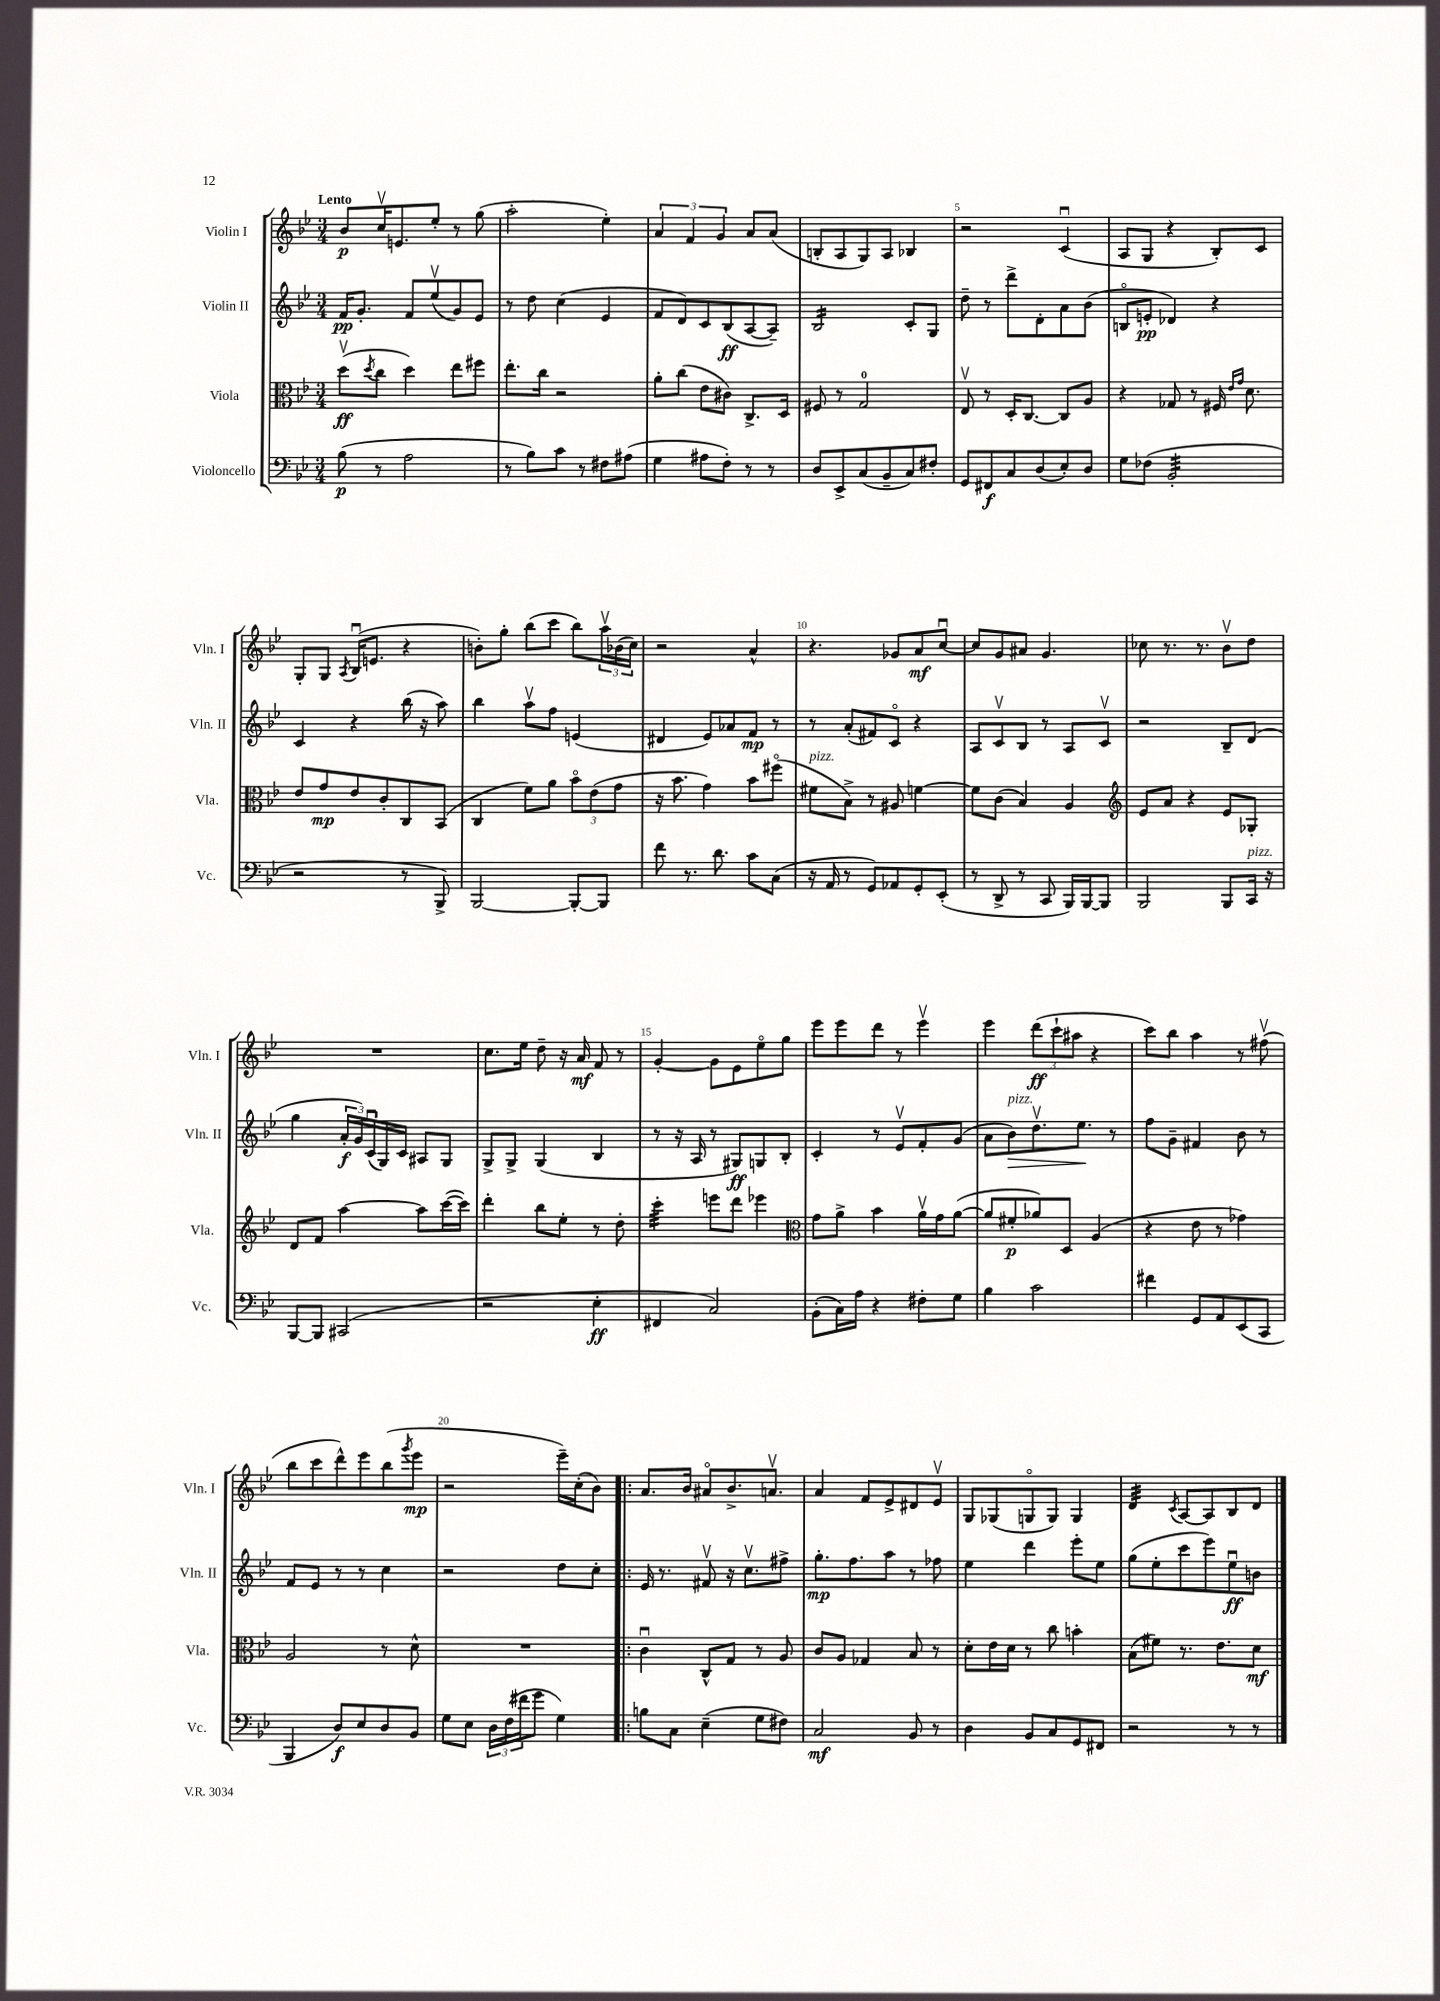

**kern	**kern	**kern	**kern
*staff4	*staff3	*staff2	*staff1
*clefF4	*clefC3	*clefG2	*clefG2
*k[b-e-]	*k[b-e-]	*k[b-e-]	*k[b-e-]
*M3/4	*M3/4	*M3/4	*M3/4
(8B-\	(8ddv\L	16f/LK	8b-/L
.	.	8.g'/J	.
.	8qdd/	.	.
8r	8cc\J	.	16ccv/K
.	.	.	8.e/
2A\	4dd\)	8f/L	.
.	.	(8ee-v/	8ee-'/J
.	8ee-\L	8g/)	8r
.	8ff#\J	8e-/J	(8gg\
=	=	=	=
8r	8.ee-'\L	8r	2aa'\
8B-\L)	.	8dd\	.
.	16cc\Jk	.	.
8c\J	2r	(4cc\	.
8r	.	.	.
8F#\L	.	4e-/	4ee-'\)
(8A#\J	.	.	.
=	=	=	=
4G\	8a'\L	8f/L	6a/
.	(8cc\J	8d/)	.
.	.	.	6f/
8A#\L	8e-\L	8c/	.
.	.	.	6g/
8F'\J)	8c#\J)	(8B-/	.
8r	8.C^/L	[8A/	8a/L
8r	.	8A~/]J)	(8a/J
.	16D/Jk	.	.
=	=	=	=
8D/L	8F#/	2B-/	8B'/L
8EE-^/	8r	.	8A/
(8C/	2G/	.	8G/)
8BB-~/	.	.	8A/J
8C/)	.	8c'/L	4B-/
8F#'/J	.	8G/J	.
=	=	=	=
8GG/L	8E-v/	8dd~\	2r
8FF#/	8r	8r	.
8C/	16D'/LK	8ddd^\L	.
.	[8.C/J	.	.
(8D/	.	8d'\	.
8E-'/)	8C/]L	8a\	(4cu/
8D/J	8A/J	(8b-\J	.
=	=	=	=
8G\L	4r	8Bo/L	8A/L
(8F-\J	.	8e'/J	8G/J
2BB-'/	8G-/	4d-/)	4r
.	8r	.	.
.	16F#/	4r	8B-'/L)
.	16qqe-/LL	.	.
.	16qqg/JJ	.	.
.	8.d\	.	.
.	.	.	8c/J
=	=	=	=
2r	8e-/L	4c/	8G'/L
.	8g/	.	8G/J
.	.	.	8qA/
.	8e-/	4r	(16B-u/LK
.	.	.	8.e/J
.	8c'/	.	.
8r	8C/	(16bb-\	4r
.	.	16r	.
8BBB-^/)	(8BB-/J	8aa\)	.
=	=	=	=
[2BBB-/	4C/	4bb-\	8b'\L)
.	.	.	8gg'\J
.	8f\L)	8aav\L	(8bb-\L
.	8a\J	8ff\J	8ccc\J
8BBB-'/_L	12b-o\L	(4e/	8bb-\L)
.	(12e-\	.	.
8BBB-/]J	.	.	24aav\L
.	12g\J	.	(24b-\
.	.	.	24cc\JJ)
=	=	=	=
8f\	16r	4d#/	2r
.	8.b-\	.	.
8.r	.	.	.
.	4g\)	8e-/L)	.
8.d\	.	.	.
.	.	8a-/	.
8c\L	8b-\L	8f/J	4a^^/
(8C\J	(8ff#o\J	8r	.
=	=	=	=
16r	8f#\L	8r	4.r
16AA/	.	.	.
8r	8B-^\J)	(8a'/L	.
8GG/L)	8r	8f#/)	.
8AA-/	8A#/	8co/J	8g-/L
8GG'/	[4f\	4r	8a/
(8EE-'/J	.	.	[8ccu/J
=	=	=	=
8r	8f\]L	8A/L	8cc/]L
8DD^/	(8c\J	8cv/	8g/
8r	4B-/)	8B-/J	8a#/J
8CC/	.	8r	4.g/
16BBB-/LL)	4A/	8A/L	.
[16BBB-/J	.	.	.
8BBB-/]J	.	8cv/J	.
=	=	=	=
*	*clefG2	*	*
2BBB-/	8e-/L	2r	8cc-\
.	8a/J	.	8.r
.	4r	.	.
.	.	.	8.r
8BBB-/L	8e-/L	8B-~/L	8b-v\L
16CC/Jk	8G-'/J	(8d/J	8dd\J
16r	.	.	.
=	=	=	=
[8BBB-/L	8d/L	4gg\	2.r
8BBB-/]J	8f/J	.	.
(2CC#/	[4aa\	24a'/LL	.
.	.	24g/)	.
.	.	(24cu/	.
.	.	16G/)	.
.	.	16c/JJ	.
.	8aa\]L	8A#/L	.
.	([16ccc\L	8G/J	.
.	16ccc\]JJ)	.	.
=	=	=	=
2r	4ddd'\	8G^/L	8.cc\L
.	.	8G^/J	.
.	.	.	16ee-\Jk
.	8bb-\L	(4G/	8dd~\
.	8ee-'\J	.	16r
.	.	.	16a/
4E-'\	8r	4B-/	8f/
.	8dd'\	.	8r
=	=	=	=
4FF#/	4ccc'\	8r	[4g'/
.	.	16r	.
.	.	16A/	.
2C/)	8eee\L	8r	8g\]L
.	8ddd\J	8G#/L)	8e-\
.	4eee-\	8G/	8ee-o\
.	.	8B-'/J	8gg\J
=	=	=	=
*	*clefC3	*	*
(8BB-'\L	8g\L	4c'/	8eee-\L
16C\L)	8a^\J	.	8eee-\
16A\JJ	.	.	.
4r	4b-\	8r	8ddd\J
.	.	8e-v/L	8r
8F#'\L	16av\LL	8f'/	4eee-v\
.	16g\J	.	.
8G\J	([8a\J	(8g/J	.
=	=	=	=
4B-\	8a/]L	8a\L	4eee-\
.	8f#'/	8b-\)	.
2c\	8a-/)	8.ddv\	(12ddd\L
.	.	.	12ccc`\
.	8D/J	.	.
.	.	.	12aa#\J
.	.	8.ee-\J	.
.	(4A/	.	4r
.	.	8r	.
=	=	=	=
4f#\	4r	8ff\L	8ccc\L)
.	.	8g~\J	8bb-\J
8GG/L	8e-\	4f#/	4aa\
8AA/	8r	.	.
(8EE-/	4g-\)	8b-\	8r
8CC/J	.	8r	(8ff#v\
=	=	=	=
4BBB-/	2A/	8f/L	8bb-\L
.	.	8e-/J	8ccc\
8D/L)	.	8r	8ddd^^\)
8E-/	.	8r	8eee-\
8D/	8r	4cc\	(8bb-\
.	.	.	8qggg/
8BB-/J	8d^^\	.	8eee-\J
=	=	=	=
8G\L	2.r	2r	2r
8E-\J	.	.	.
24D\LL	.	.	.
(24F\	.	.	.
24f#\J	.	.	.
8g\J	.	.	.
4G\)	.	8dd\L	16eee-~\LL)
.	.	.	(16cc'\J
.	.	8cc'\J	8b-\J)
=!|:	=!|:	=!|:	=!|:
8B\L	4cu\	16e-/	8.a/L
.	.	8.r	.
8C\J	.	.	.
.	.	.	16b-/Jk
(4E-~\	8C^^/L	8f#v/	8a#o/L
.	8G/J	16r	8.b-^/
.	.	8.ccv\L	.
8G\L	8r	.	.
.	.	.	8.av/J
8F#\J)	8A/	8ff#^\J	.
=	=	=	=
2C/	8c/L	8.gg'\L	4a/
.	8A/J	.	.
.	.	8.ff\	.
.	4G-/	.	8f/L
.	.	8aa\J	8e-^/
8BB-/	8B-/	8r	8d#/
8r	8r	8ff-\	8e-v/J
=	=	=	=
4D\	8d'\L	4ee-\	8G/L
.	16e-\L	.	(8G-/
.	16d\JJ	.	.
8BB-/L	8r	4ddd\	8Go/
8C/	8cc\	.	8G/J)
8GG/	4b'\	8eee-'\L	4G/
8FF#/J	.	8ee-\J	.
=	=	=	=
2r	(8B-\L	(8gg\L	4d/
.	8f#\J)	8ee-'\	.
.	.	.	8qc/
.	8.r	8ccc\	[8A/L
.	.	8eee-\)	8A/]
.	8.e-\L	.	.
8r	.	8ee-u\	8B-/
8r	8d\J	8b\J	8d/J
==	==	==	==
*-	*-	*-	*-
